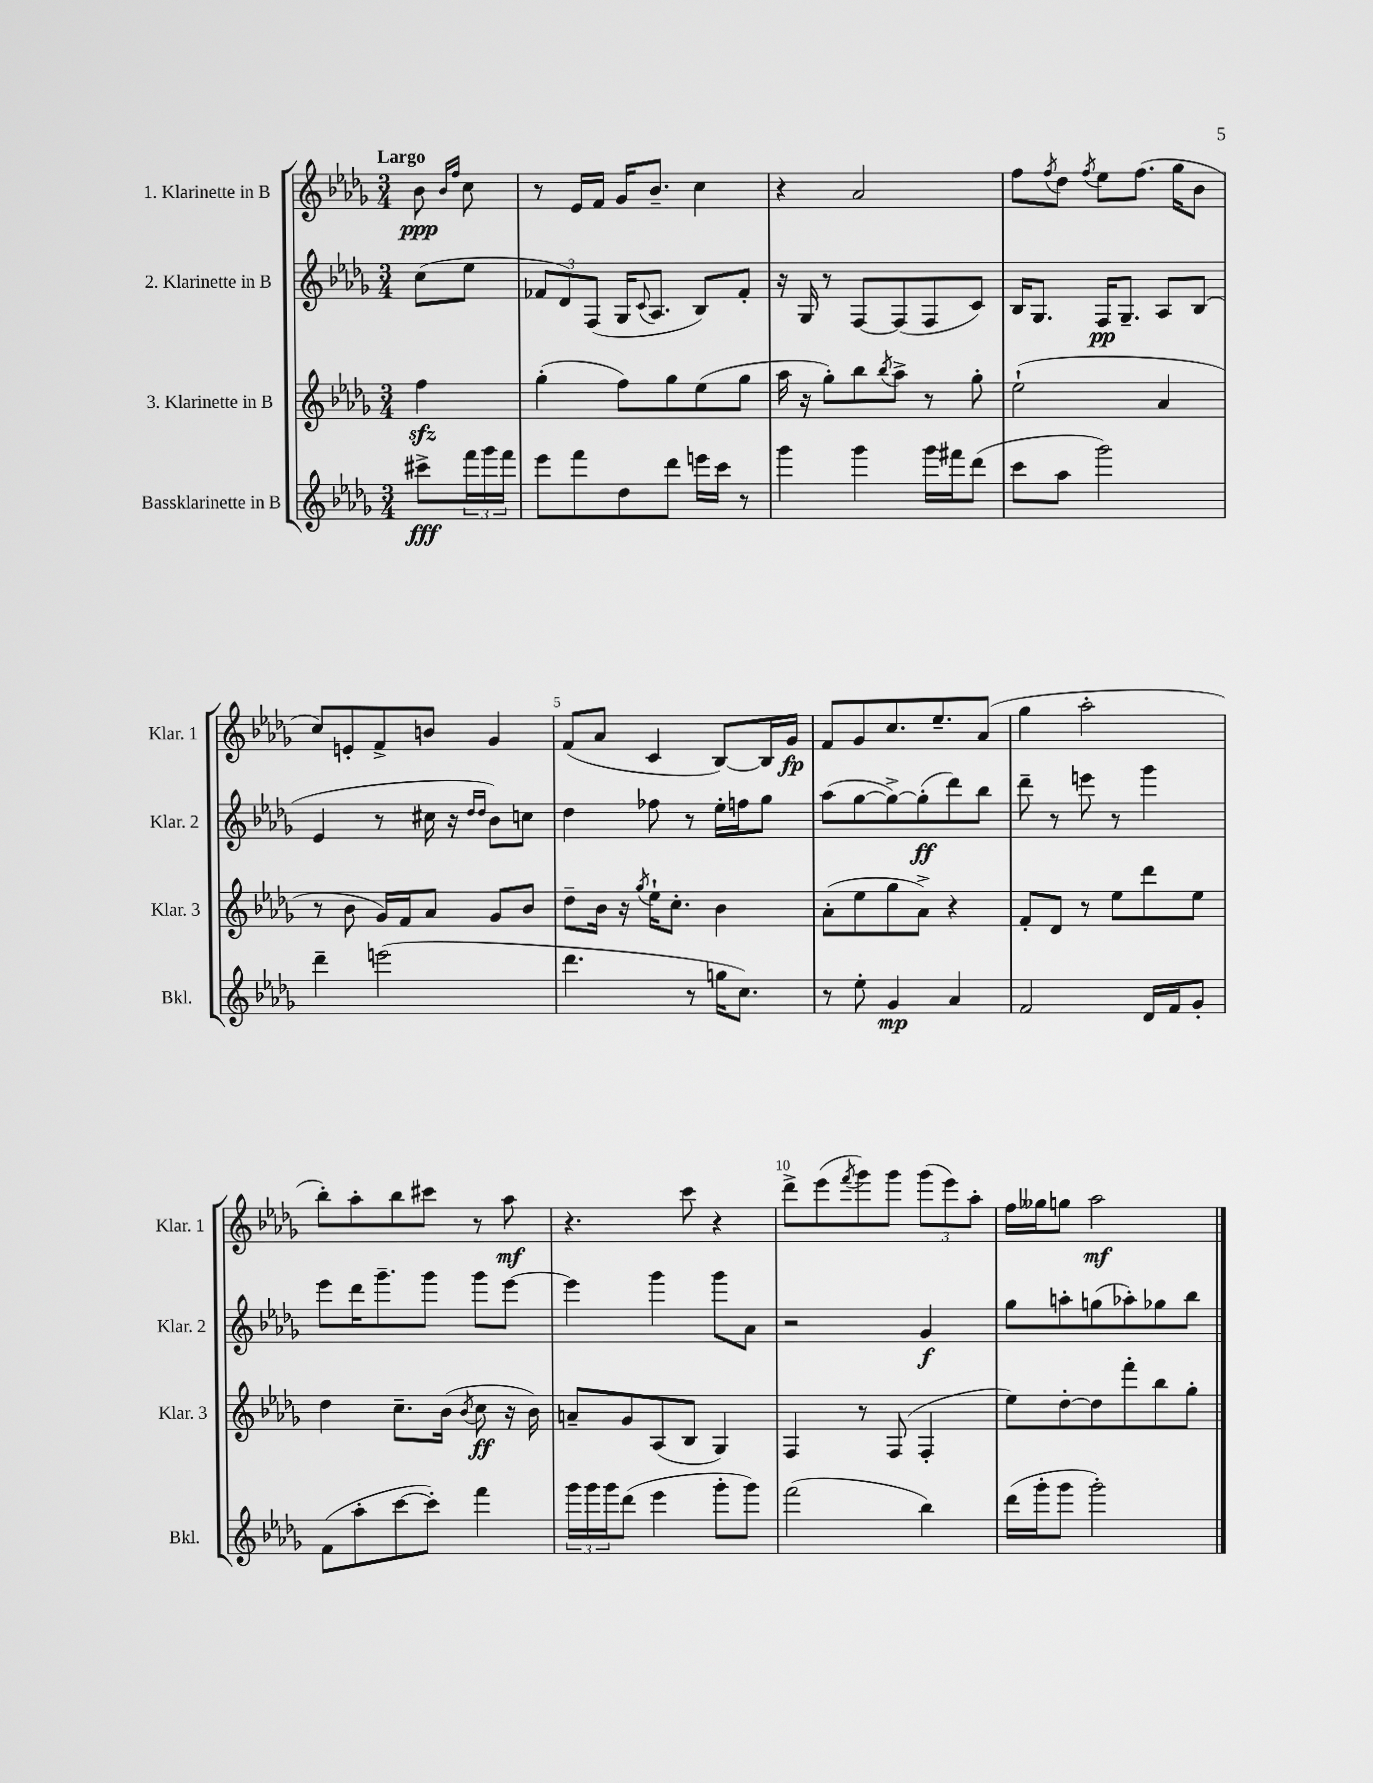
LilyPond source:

<<
\new StaffGroup <<
\new Staff = "s0" \with { instrumentName = "1. Klarinette in B" shortInstrumentName = "Klar. 1" } {
    \clef treble \key des \major \numericTimeSignature \time 3/4 \partial 4 \tempo "Largo"
    bes'8\ppp \grace { bes'16 f''16 } c''8 |
    r8 ees'16 f'16 ges'16 bes'8.-- c''4 |
    r4 aes'2 |
    f''8 \acciaccatura { f''8 } des''8 \acciaccatura { f''8 } ees''8 f''8.( ges''16 bes'8 |
    c''8) e'8-. f'8-> b'8 ges'4 |
    f'8( aes'8 c'4 bes8~) bes16 ges'16\fp |
    f'8 ges'8 c''8. ees''8.-- aes'8( |
    ges''4 aes''2-. |
    bes''8-.) aes''8-. bes''8 cis'''8 r8 aes''8\mf |
    r4. c'''8 r4 |
    des'''8-> ees'''8( \acciaccatura { f'''8 } ges'''8) ges'''8 \tuplet 3/2 { ges'''8( ees'''8) aes''8-. } |
    f''16 geses''16 g''8 aes''2\mf \bar "|." |
}
\new Staff = "s1" \with { instrumentName = "2. Klarinette in B" shortInstrumentName = "Klar. 2" } {
    \clef treble \key des \major \numericTimeSignature \time 3/4 \partial 4
    c''8( ees''8 |
    \tuplet 3/2 { fes'8 des'8) f8( } ges16 \appoggiatura { c'8 } aes8. bes8) fes'8-. |
    r16 ges16 r8 f8~ f8( f8 c'8) |
    bes16 ges8. f16\pp ges8.-- aes8 bes8( |
    ees'4 r8 cis''16 r16 \grace { des''16 des''16 } bes'8) c''8 |
    des''4 fes''8 r8 ees''16-. f''16 ges''8 |
    aes''8( ges''8~ ges''8~->) ges''8-.\ff( des'''8) bes''8 |
    des'''8-- r8 e'''8 r8 ges'''4 |
    ees'''8 des'''16 ges'''8.-- ges'''8 ges'''8 ees'''8~ |
    ees'''4 ges'''4 ges'''8 aes'8 |
    r2 ges'4\f |
    ges''8 a''8-. g''8( aes''8-.) ges''8 bes''8 \bar "|." |
}
\new Staff = "s2" \with { instrumentName = "3. Klarinette in B" shortInstrumentName = "Klar. 3" } {
    \clef treble \key des \major \numericTimeSignature \time 3/4 \partial 4
    f''4\sfz |
    ges''4-.( f''8) ges''8 ees''8( ges''8 |
    aes''16 r16 ges''8-.) bes''8 \acciaccatura { bes''8 } aes''8-> r8 ges''8-. |
    ees''2-!( aes'4 |
    r8 bes'8 ges'16) f'16 aes'8 ges'8 bes'8 |
    des''8-- bes'16 r16 \acciaccatura { ges''8 } ees''16-! c''8.-. bes'4 |
    aes'8-.( ees''8 ges''8 aes'8->) r4 |
    f'8-. des'8 r8 ees''8 des'''8 ees''8 |
    des''4 c''8.-- bes'16( \acciaccatura { bes'8 } c''8\ff r16 bes'16) |
    a'8-- ges'8 aes8( bes8 ges4) |
    f4 r8 f8( f4-. |
    ees''8) des''8~-. des''8 f'''8-. bes''8 ges''8-. \bar "|." |
}
\new Staff = "s3" \with { instrumentName = "Bassklarinette in B" shortInstrumentName = "Bkl." } {
    \clef treble \key des \major \numericTimeSignature \time 3/4 \partial 4
    cis'''8->\fff \tuplet 3/2 { f'''16 ges'''16 f'''16 } |
    ees'''8 f'''8 des''8 des'''8 e'''16 c'''16 r8 |
    ges'''4 ges'''4 ges'''16 fis'''16 des'''8( |
    c'''8 aes''8 ges'''2) |
    des'''4-- e'''2( |
    des'''4. r8 g''16 c''8.) |
    r8 ees''8-. ges'4\mp aes'4 |
    f'2 des'16 f'16 ges'8-. |
    f'8( aes''8-. c'''8~ c'''8-.) f'''4 |
    \tuplet 3/2 { ges'''16 ges'''16 ges'''16 } des'''8( ees'''4 ges'''8-. ges'''8) |
    f'''2( bes''4) |
    des'''16( ges'''16-. ges'''8 ges'''2-.) \bar "|." |
}
>>
>>
\layout { \context { \Score \override BarNumber.break-visibility = ##(#f #t #t) barNumberVisibility = #(every-nth-bar-number-visible 5) } }
